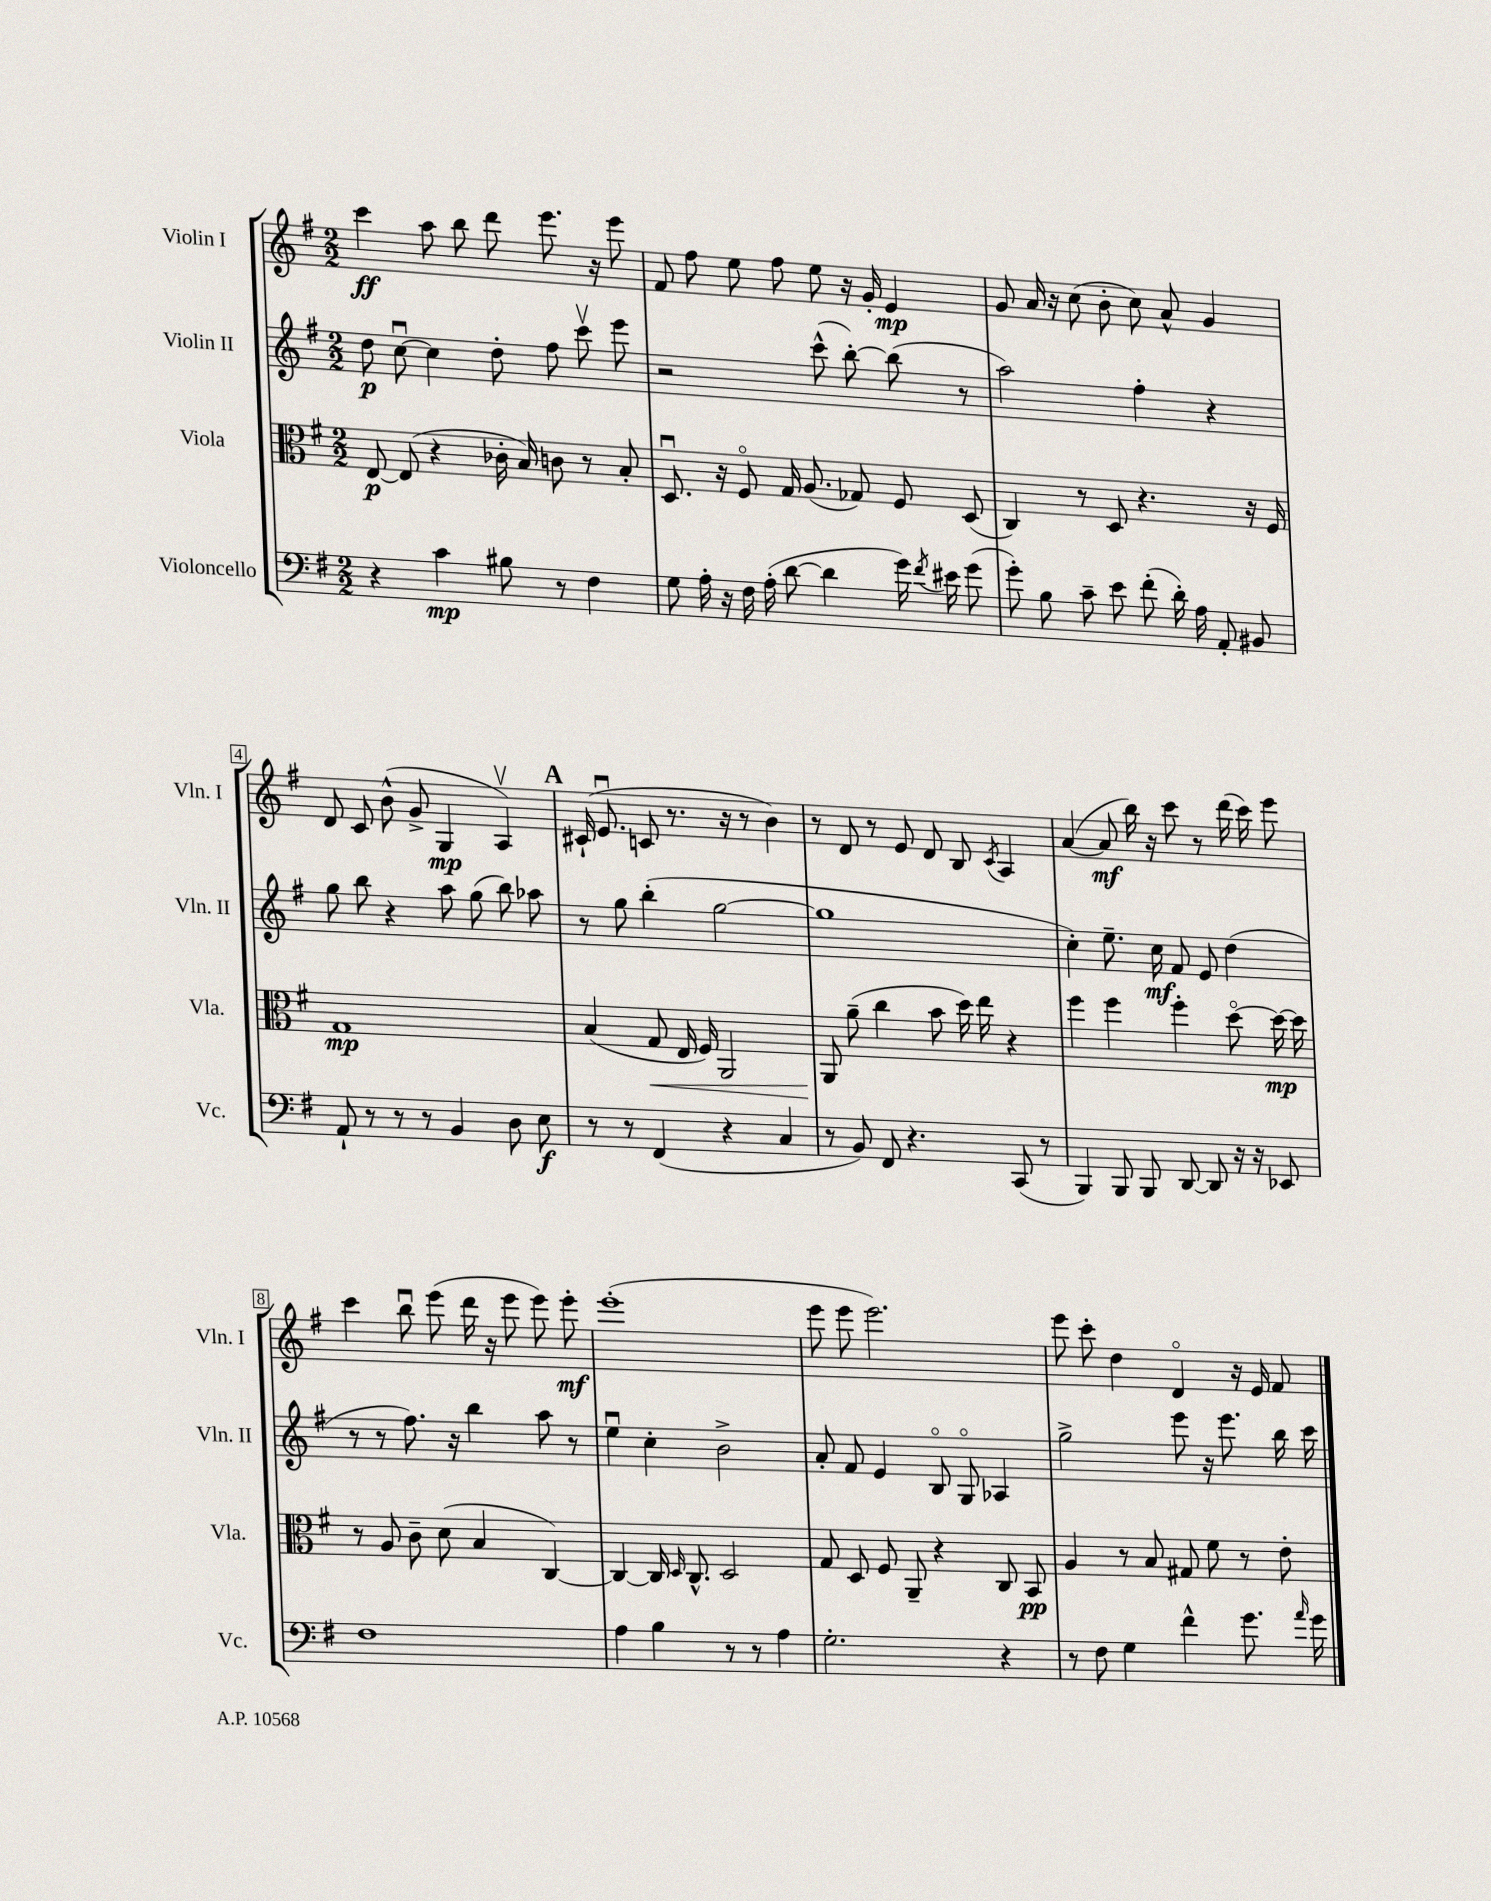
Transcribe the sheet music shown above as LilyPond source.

<<
\new StaffGroup <<
\new Staff = "s0" \with { instrumentName = "Violin I" shortInstrumentName = "Vln. I" } {
    \clef treble \key g \major \numericTimeSignature \time 2/2
    \autoBeamOff c'''4\ff a''8 b''8 d'''8 e'''8. r16 e'''8 |
    fis'8 fis''8 e''8 fis''8 e''8 r16 g'16-. e'4\mp |
    g'8 a'16 r16 c''8( b'8-. c''8) a'8-^ g'4 |
    d'8 c'8 b'8-^( g'8-> g4\mp a4\upbow) |
    \mark \markup { \bold "A" } cis'16-!( e'8.\downbow c'8 r8. r16 r8 b'4) |
    r8 d'8 r8 e'8 d'8 b8 \acciaccatura { c'8 } a4 |
    a'4~( a'8\mf b''16) r16 c'''8 r8 d'''16( c'''16) e'''8 |
    c'''4 b''8\downbow e'''8( d'''16 r16 e'''8 e'''8) e'''8-.\mf |
    e'''1-.( |
    e'''8 e'''8 e'''2.) |
    e'''8 c'''8-. d''4 d'4\flageolet r16 e'16 fis'8 \bar "|." |
}
\new Staff = "s1" \with { instrumentName = "Violin II" shortInstrumentName = "Vln. II" } {
    \clef treble \key g \major \numericTimeSignature \time 2/2
    \autoBeamOff d''8\p c''8~\downbow c''4 d''8-. fis''8 c'''8\upbow e'''8 |
    r2 c'''8-^( b''8~-.) b''8( r8 |
    a''2) fis''4-. r4 |
    g''8 b''8 r4 a''8 g''8( b''8) aes''8 |
    \mark \markup { \bold "A" } r8 g''8 b''4-.( g''2~ |
    g''1 |
    c''4-.) e''8.-- c''16\mf fis'8 e'8 d''4( |
    r8 r8 fis''8.) r16 b''4 a''8 r8 |
    e''4\downbow c''4-. b'2-> |
    a'8-. fis'8 e'4 b8\flageolet g8\flageolet aes4 |
    g''2-> e'''8 r16 e'''8. b''16 c'''16 \bar "|." |
}
\new Staff = "s2" \with { instrumentName = "Viola" shortInstrumentName = "Vla." } {
    \clef alto \key g \major \numericTimeSignature \time 2/2
    \autoBeamOff e8~\p e8( r4 ces'16-. b16) c'8 r8 b8-. |
    d8.\downbow r16 fis8\flageolet g16 a8.( ges8) fis8 d8( |
    c4) r8 d8 r4. r16 fis16 |
    g1\mp |
    \mark \markup { \bold "A" } b4( g8\< e16 fis16) a,2 |
    a,8\! a'8--( c''4 b'8 d''16) e''16 r4 |
    fis''4 fis''4 fis''4-. d''8~\flageolet d''16~\mp d''16 |
    r8 a8 c'8-- d'8( b4 c4~) |
    c4~ c16 \grace { d16 } c8.-^ d2 |
    g8 d8 fis8 a,8-- r4 c8 b,8\pp |
    a4 r8 b8 gis8 fis'8 r8 e'8-. \bar "|." |
}
\new Staff = "s3" \with { instrumentName = "Violoncello" shortInstrumentName = "Vc." } {
    \clef bass \key g \major \numericTimeSignature \time 2/2
    \autoBeamOff r4 c'4\mp bis8 r8 fis4 |
    g8 a16-. r16 fis16 a16-.( d'8~ d'4 g'16) \acciaccatura { fis'8 } eis'16 g'8( |
    g'8-.) b8 c'8-- e'8 fis'8-.( d'16-.) a16 a,8-. bis,8 |
    a,8-! r8 r8 r8 b,4 d8 e8\f |
    \mark \markup { \bold "A" } r8 r8 fis,4( r4 c4 |
    r8 b,8) fis,8 r4. c,8( r8 |
    b,,4) b,,8 b,,8 d,8~ d,8 r16 r16 ees,8 |
    fis1 |
    a4 b4 r8 r8 a4 |
    g2.-. r4 |
    r8 fis8 g4 fis'4-^ g'8. \grace { a'16 } g'16 \bar "|." |
}
>>
>>
\layout { \context { \Score \override BarNumber.stencil = #(make-stencil-boxer 0.1 0.3 ly:text-interface::print) } }
